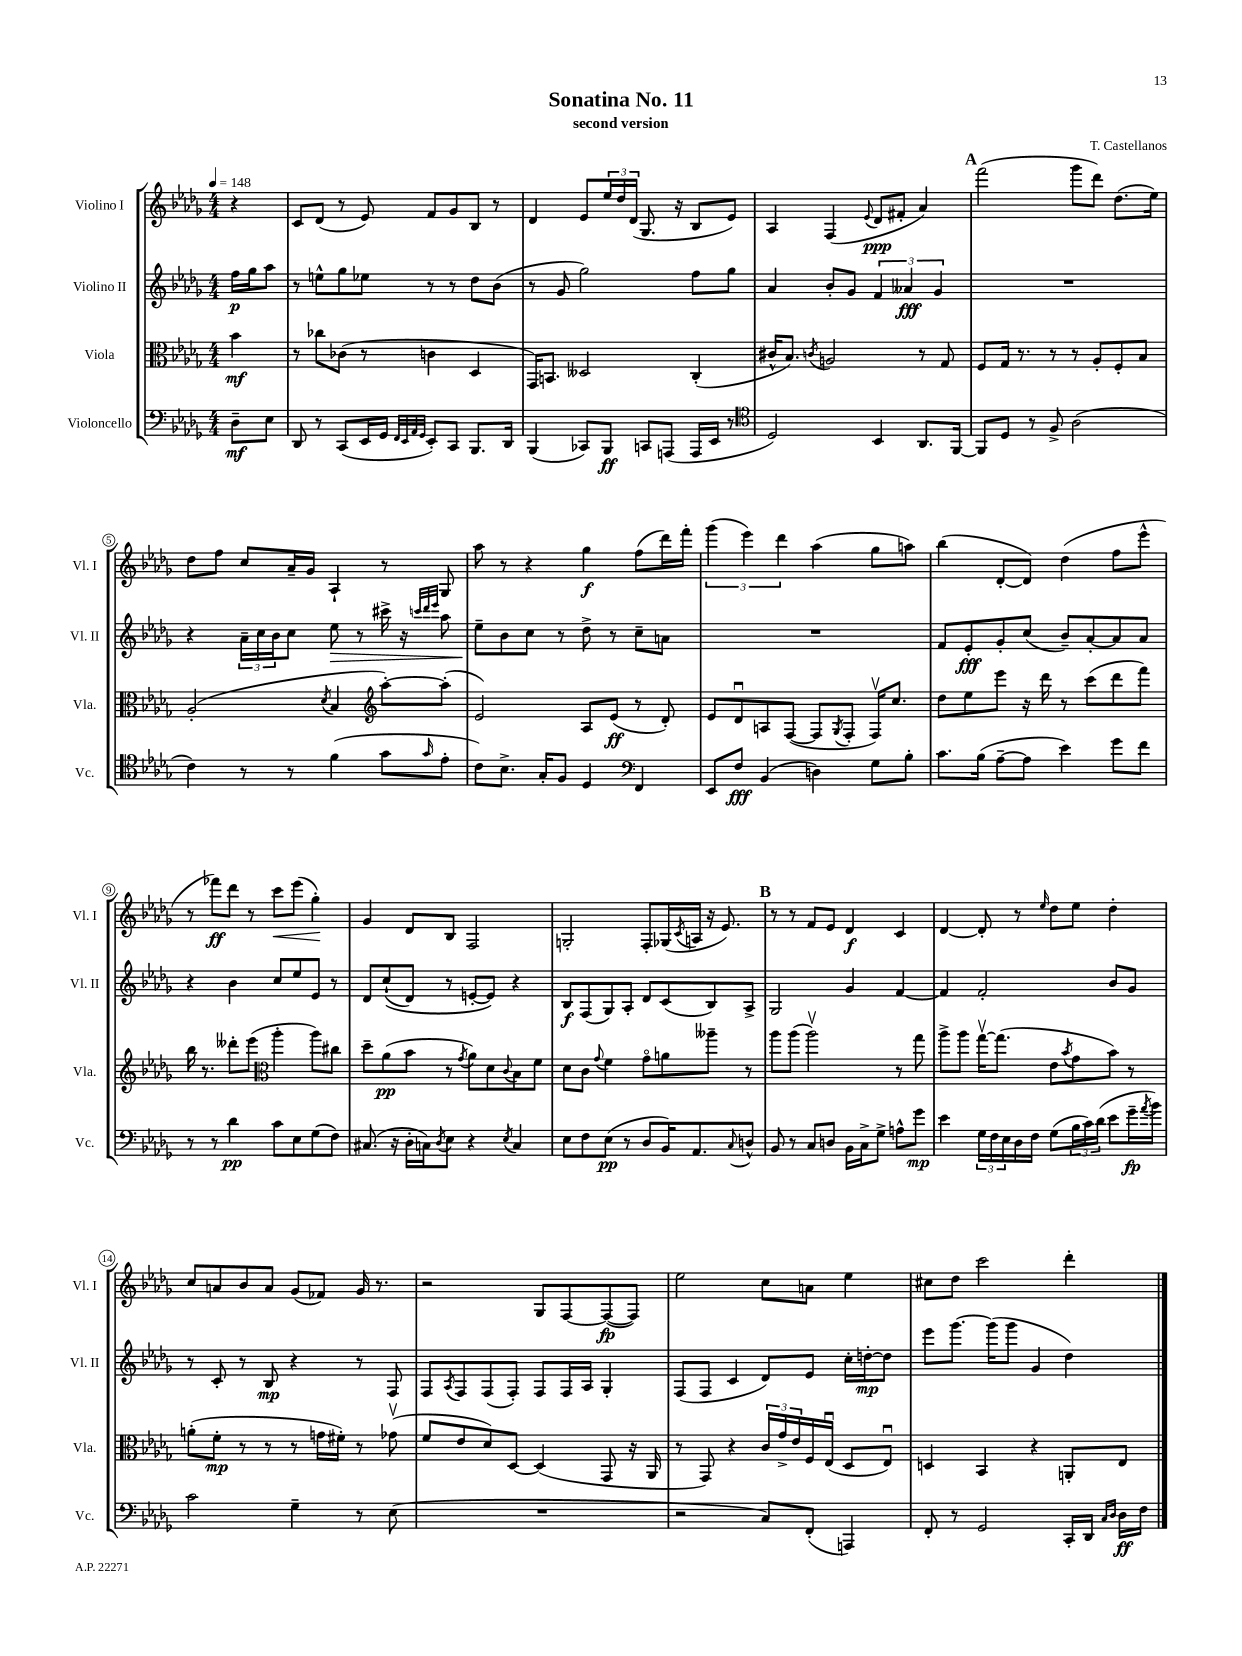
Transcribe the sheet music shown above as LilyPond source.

\header { title = "Sonatina No. 11" composer = "T. Castellanos" subtitle = "second version" }
<<
\new StaffGroup <<
\new Staff = "s0" \with { instrumentName = "Violino I" shortInstrumentName = "Vl. I" } {
    \clef treble \key des \major \numericTimeSignature \time 4/4 \partial 4 \tempo 4 = 148
    r4 |
    c'8 des'8( r8 ees'8) f'8 ges'8 bes8 r8 |
    des'4 ees'8 \tuplet 3/2 { ees''16 des''16 des'16( } ges8. r16 bes8 ees'8) |
    aes4 f4( \appoggiatura { ees'8 } des'8\ppp fis'8-. aes'4) |
    \mark \markup { \bold "A" } f'''2( ges'''8 des'''8) des''8.( ees''16) |
    des''8 f''8 c''8 aes'16-- ges'16 aes4-! r8 ges8 |
    aes''8 r8 r4 ges''4\f f''8( des'''16) f'''16-. |
    \tuplet 3/2 { ges'''4( ees'''4) des'''4 } aes''4( ges''8 a''8) |
    bes''4( des'8~-. des'8) des''4( f''8 ees'''8-^ |
    r8 fes'''8\ff) des'''8 r8 c'''8\< ees'''8( ges''4-.\!) |
    ges'4 des'8 bes8 f2 |
    g2-. f8-. ges16( \acciaccatura { c'8 } a16 r16 ees'8.) |
    \mark \markup { \bold "B" } r8 r8 f'8 ees'8 des'4\f c'4 |
    des'4~ des'8-. r8 \grace { ees''16 } des''8 ees''8 des''4-. |
    c''8 a'8 bes'8 a'8 ges'8( fes'8) ges'16 r8. |
    r2 ges8 f8~ f8~\fp( f8) |
    ees''2 c''8 a'8 ees''4 |
    cis''8 des''8 c'''2 des'''4-. \bar "|." |
}
\new Staff = "s1" \with { instrumentName = "Violino II" shortInstrumentName = "Vl. II" } {
    \clef treble \key des \major \numericTimeSignature \time 4/4 \partial 4
    f''16\p ges''16 aes''8 |
    r8 e''8-^ ges''8 ees''8 r8 r8 des''8 bes'8( |
    r8 ges'8 ges''2) f''8 ges''8 |
    aes'4 bes'8-. ges'8 \tuplet 3/2 { f'4 aeses'4\fff ges'4 } |
    \mark \markup { \bold "A" } R1 |
    r4 \tuplet 3/2 { aes'16-- c''16 bes'16 } c''8 ees''8\> r8 cis'''16-> r16 \grace { c'''32 des'''32 ees'''32 } aes''8 |
    ees''8--\! bes'8 c''8 r8 des''8-> r8 c''8-- a'8 |
    R1 |
    f'8 ees'8-.\fff ges'8-. c''8( bes'8--) aes'8~-. aes'8 aes'8 |
    r4 bes'4 c''8 ees''8 ees'8 r8 |
    des'8 c''8-!(\( des'8) r8 e'8~-. e'8\) r4 |
    bes8\f f8( ges8) aes8-. des'8 c'8( bes8) aes8-> |
    \mark \markup { \bold "B" } ges2 ges'4 f'4~ |
    f'4 f'2-. bes'8 ges'8 |
    r8 c'8-. r8 bes8\mp r4 r8 f8 |
    f8 \acciaccatura { aes8 } f8 f8( f8-.) f8 f16 aes16 ges4-. |
    f8( f8 c'4 des'8) ees'8 c''16-. d''16~-.\mp d''8 |
    ees'''8 ges'''8.~ ges'''16( ges'''8 ges'4 des''4) \bar "|." |
}
\new Staff = "s2" \with { instrumentName = "Viola" shortInstrumentName = "Vla." } {
    \clef alto \key des \major \numericTimeSignature \time 4/4 \partial 4
    bes'4\mf |
    r8 ces''8 ces'8( r8 c'4 des4 |
    ges,16) b,8. deses2 c4-.( |
    cis'16-^ bes8.) \acciaccatura { c'8 } a2 r8 ges8 |
    \mark \markup { \bold "A" } f8 ges16 r8. r8 r8 aes8-. f8-. bes8 |
    aes2-.( \acciaccatura { des'8 } bes4 \clef treble aes''8~-.) aes''8-.( |
    ees'2) aes8 ees'8\ff( r8 des'8-.) |
    ees'8 des'8\downbow a8 f8~( f8 \acciaccatura { ges8 } f8-. f16\upbow) c''8. |
    des''8 ees''8 ees'''8 r16 des'''16 r8 c'''8( des'''8 f'''8) |
    bes''16 r8. deses'''8-. ees'''8( \clef alto aes''4-. aes''8) cis''8 |
    des''8-- aes'8\pp( bes'8 r8 \acciaccatura { ges'8 } aes'8) des'8 \appoggiatura { c'8 } bes8 f'8 |
    des'8 c'8 \appoggiatura { ges'8 } f'4 ges'8\flageolet a'8 aeses''8-- r8 |
    \mark \markup { \bold "B" } aes''8 aes''8( aes''2\upbow) r8 ges''8 |
    aes''8-> aes''8 ges''16~\upbow ges''8.( ees'8 \acciaccatura { bes'8 } ges'8 bes'8) r8 |
    a'8-.( f'8-.\mp r8 r8 r8 g'16 fis'16-.) r8 ges'8\upbow( |
    f'8 ees'8 des'8) des8~ des4( ges,8 r16 aes,16 |
    r8 ges,8) r4 \tuplet 3/2 { c'16 ges'16-> ees'16 } f16 ees16\downbow( des8 ees8\downbow) |
    d4 bes,4 r4 a,8-. ees8 \bar "|." |
}
\new Staff = "s3" \with { instrumentName = "Violoncello" shortInstrumentName = "Vc." } {
    \clef bass \key des \major \numericTimeSignature \time 4/4 \partial 4
    des8--\mf ees8 |
    des,8 r8 c,8( ees,16 ges,16 \grace { f,32 ees,32 aes,32 ges,32 } ees,8-.) c,8 bes,,8. des,16 |
    bes,,4( ces,8) bes,,8\ff c,8 a,,8( a,,16 ees,16 r8 |
    \clef tenor des2) bes,4 aes,8. f,16~ |
    \mark \markup { \bold "A" } f,8 des8 r8 f8-> aes2( |
    c'4) r8 r8 f'4( ges'8 \grace { ges'16 } ees'8-. |
    c'8) bes8.-> ges16-. f8 des4 \clef bass f,4 |
    ees,8 f8\fff bes,4( d4) ges8 bes8-. |
    c'8. bes16( aes8~-- aes8 ees'4) ges'8 f'8 |
    r8 r8 des'4\pp c'8 ees8 ges8( f8) |
    cis8.( r16 des16-. c16) \acciaccatura { des8 } ees8 r4 \acciaccatura { ees8 } c4 |
    ees8 f8 ees8\pp( r8 des8 bes,16) aes,8. \appoggiatura { c8 } d8-^ |
    \mark \markup { \bold "B" } bes,8 r8 c8 d8 bes,16 c16-> ges8-> a8-^ ges'8\mp |
    ees'4 \tuplet 3/2 { ges16 f16 ees16 } des16 f16 ges8( \tuplet 3/2 { bes16 c'16) des'16( } ees'8 ges'16--\fp \acciaccatura { aes'8 } bes'16) |
    c'2 ges4-- r8 ees8( |
    R1 |
    r2 c8) f,8-.( a,,4) |
    f,8-. r8 ges,2 c,16-. des,16 \grace { c16 des16 } des16\ff f16 \bar "|." |
}
>>
>>
\layout { \context { \Score \override BarNumber.stencil = #(make-stencil-circler 0.1 0.3 ly:text-interface::print) } }
